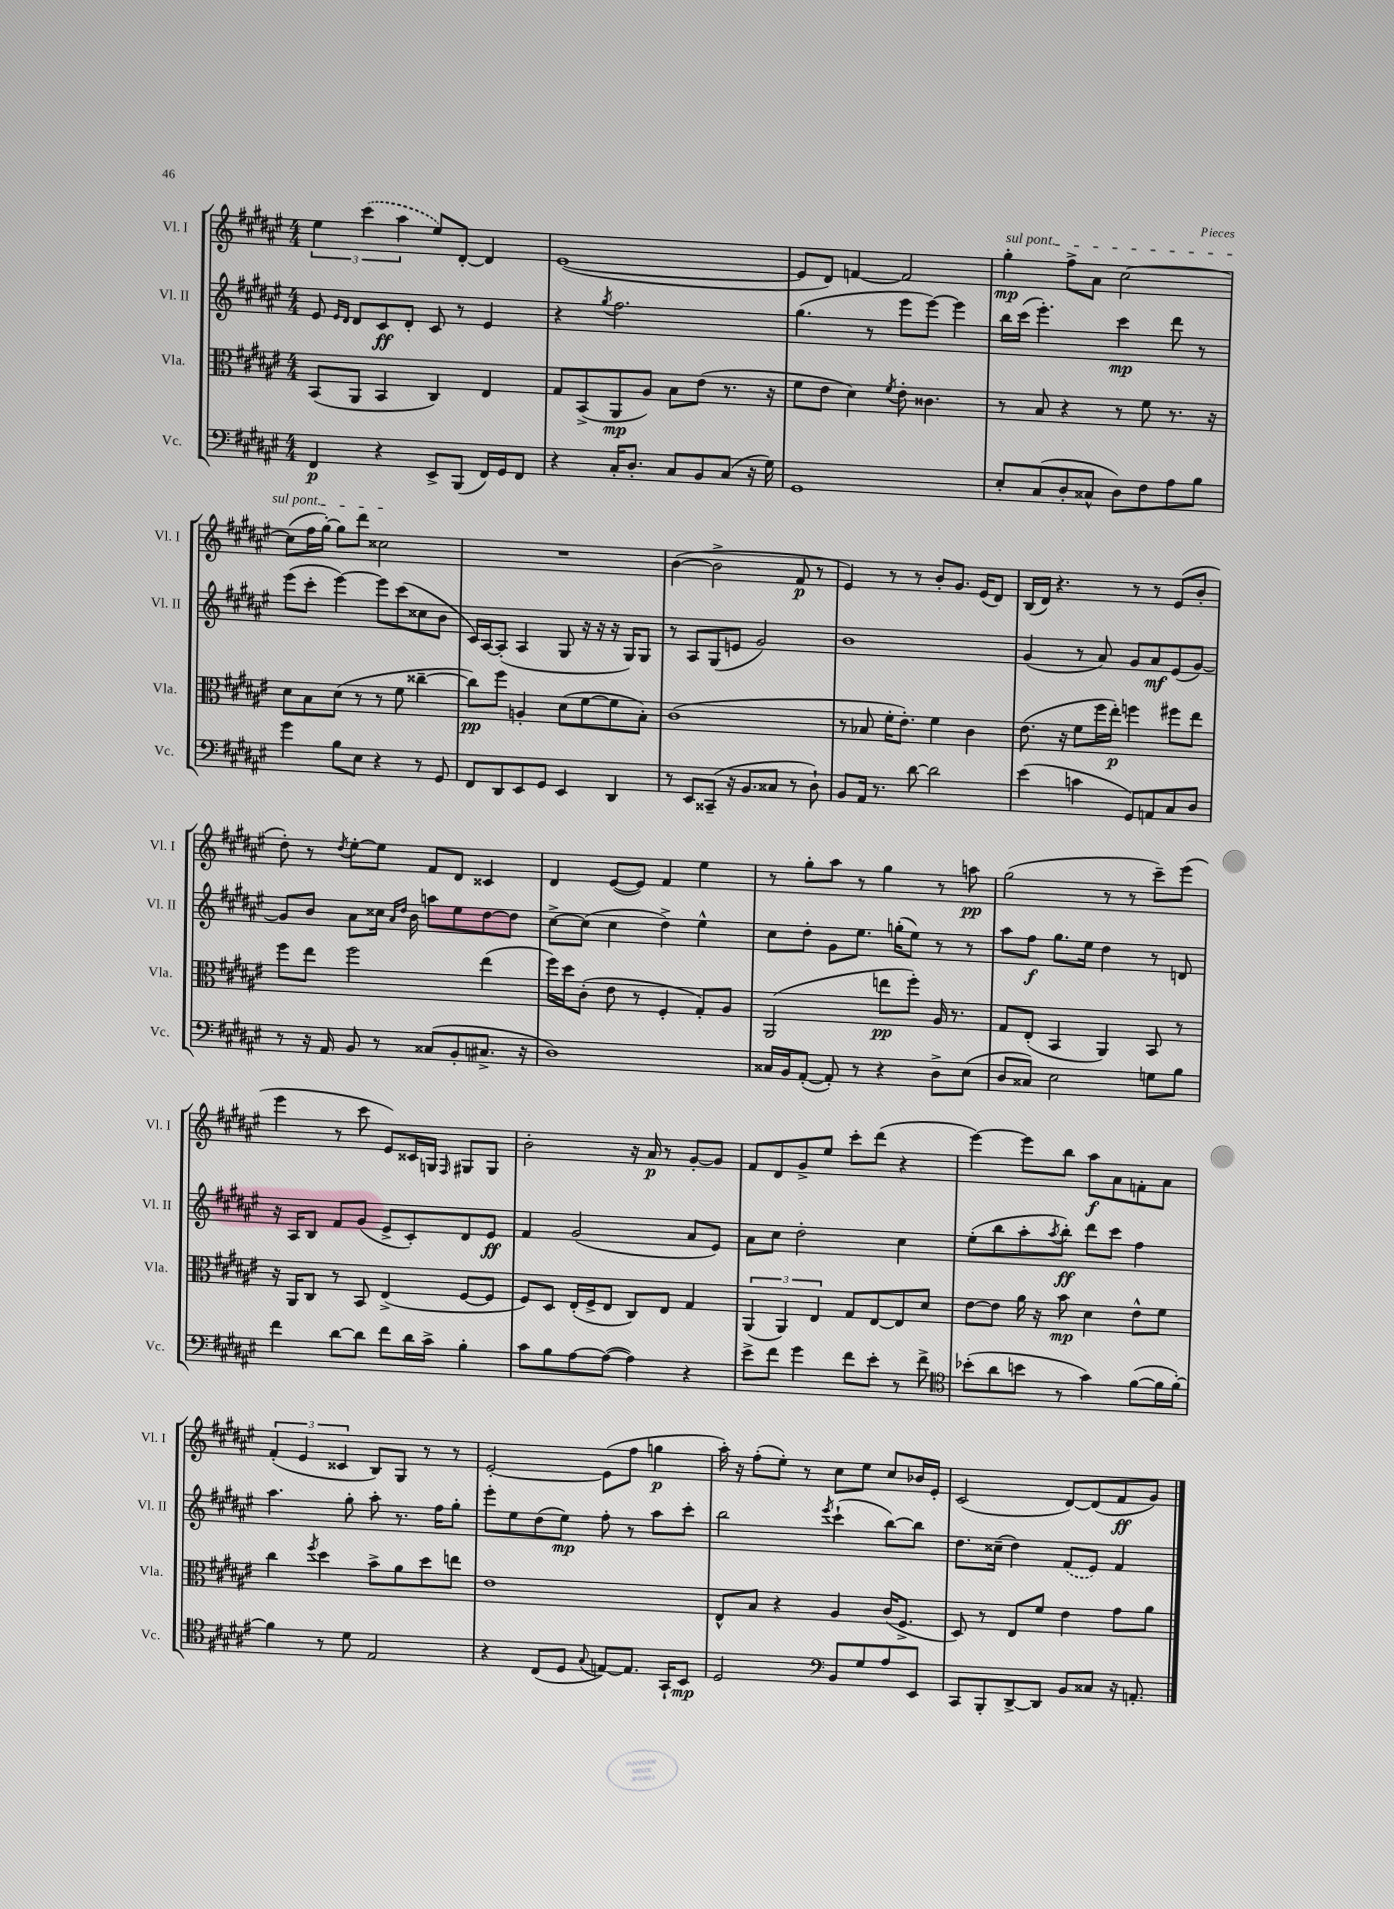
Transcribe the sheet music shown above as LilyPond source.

<<
\new StaffGroup <<
\new Staff = "s0" \with { instrumentName = "Vl. I" shortInstrumentName = "Vl. I" } {
    \clef treble \key fis \major \numericTimeSignature \time 4/4
    \tuplet 3/2 { eis''4 \once \slurDashed cis'''4( ais''4 } eis''8) dis'8~-. dis'4 |
    eis'1~( |
    eis'8 dis'8) f'4~ f'2 |
    \once \override TextSpanner.bound-details.left.text = \markup { \italic "sul pont." } gis''4-.\mp\startTextSpan fis''8-> ais'8 cis''2~ |
    cis''8( fis''16 gis''16~-.) gis''8 dis'''8 cisis''2\stopTextSpan |
    R1 |
    b'4~( b'2-> fis'8\p r8 |
    eis'4) r8 r8 b'8-. gis'8. eis'16( dis'8) |
    b16( dis'16) r4. r8 r8 eis'8( b'8-. |
    dis''8-.) r8 \acciaccatura { dis''8 } eis''8~-. eis''8 fis'8 dis'8 cisis'4 |
    dis'4 eis'8~( eis'8) fis'4 eis''4 |
    r8 gis''8-. ais''8 r8 gis''4 r8 a''8\pp |
    gis''2( r8 r8 cis'''8--) eis'''8( |
    eis'''4 r8 cis'''8 eis'8) cisis'16 g16 \grace { fis16 } gis8 gis8 |
    b'2-. r16 ais'16\p r8 gis'8~-. gis'8 |
    fis'8 dis'8 gis'8-> eis''8 cis'''8-. dis'''8( r4 |
    eis'''4~) eis'''8 b''8 ais''8\f ais'8 f'8-. ais'8 |
    \tuplet 3/2 { fis'4-.( eis'4 cisis'4 } b8) gis8 r8 r8 |
    eis'2~-. eis'8( fis''8 g''4\p |
    ais''16-.) r16 fis''8-.( eis''8-.) r8 cis''8 eis''8 cis''8 bes'16 eis'16-. |
    cis'2( dis'8~) dis'8( fis'8\ff gis'8) \bar "|." |
}
\new Staff = "s1" \with { instrumentName = "Vl. II" shortInstrumentName = "Vl. II" } {
    \clef treble \key fis \major \numericTimeSignature \time 4/4
    eis'8 \grace { eis'16 dis'16 } dis'8 cis'8\ff dis'8-. cis'8 r8 eis'4 |
    r4 \acciaccatura { gis''8 } fis''2. |
    gis''4.( r8 eis'''8 eis'''8~) eis'''4 |
    b''16 cis'''16( eis'''4.-.) cis'''4\mp dis'''8 r8 |
    eis'''8( cis'''8-. eis'''4~) eis'''8 cis'''8( cisis''8 b'8 |
    cis'16) ais16~ ais8-.( ais4 gis8 r16 r16 r16 gis16) gis8 |
    r8 ais8 gis8( e'8 gis'2) |
    b'1 |
    gis'4( r8 ais'8) gis'8 ais'8\mf eis'8( gis'8~) |
    gis'8 b'8 ais'8 cisis''16 \grace { ais'16 dis''16 } b'16 a''8 eis''8 dis''8~ dis''8 |
    cis''8~-> cis''8( cis''4 dis''4->) eis''4-^ |
    cis''8 dis''8-. gis'8 eis''8. g''16-.( eis''8) r8 r8 |
    ais''8 fis''8\f gis''8. eis''16 dis''4 r8 d'8 |
    r16 ais16 b8 fis'8 gis'8( eis'8-> cis'8-.) dis'8 eis'8\ff |
    fis'4 gis'2( ais'8 eis'8) |
    ais'8 cis''8 dis''2-. cis''4 |
    eis''8-.( b''8 ais''8-. \acciaccatura { ais''8 } b''8-.\ff) dis'''8 cis'''8 fis''4 |
    ais''4. gis''8-. ais''8-. r8. fis''16 gis''8-. |
    eis'''8-. eis''8 dis''8( eis''8\mp) fis''8-. r8 ais''8 cis'''8-. |
    b''2 \acciaccatura { eis'''8 } cis'''4-!( b''8~) b''8 |
    dis''8. cisis''16--( dis''4) \once \slurDashed fis'8( eis'8) fis'4 \bar "|." |
}
\new Staff = "s2" \with { instrumentName = "Vla." shortInstrumentName = "Vla." } {
    \clef alto \key fis \major \numericTimeSignature \time 4/4
    b,8( ais,8 b,4 cis4) eis4 |
    gis8 b,8->( ais,8\mp ais8) b8 eis'8( r8. r16 |
    fis'8 eis'8 dis'4) \acciaccatura { fis'8 } eis'8-. cisis'4. |
    r8 b8 r4 r8 fis'8 r8. r16 |
    dis'8 b8 dis'8( r8 r8 fis'8 cisis''4~-- |
    cisis''8\pp) fis''8 a4-. dis'8( fis'8~ fis'8 b8-.) |
    cis'1( |
    r8 bes8 fis'16-. eis'8.-.) fis'4 cis'4 |
    eis'8.( r16 fis'8 fis''16 eis''16-.\p) f''4 fis''8 eis''8 |
    fis''8 eis''8 fis''2 eis''4( |
    fis''16) dis''16 cis'8-.( eis'8 r8 fis4-. gis8-.) ais8 |
    ais,2( e''8\pp fis''8-.) ais16 r8. |
    gis8 eis8-.( b,4 ais,4) b,8 r8 |
    r16 ais,16 cis8 r8 b,8 eis4->( fis8~ fis8 |
    fis8) dis8 eis16-.( fis16-> eis8 cis8) eis8 gis4 |
    \tuplet 3/2 { ais,4( ais,4) eis4 } gis8 eis8~ eis8 dis'8 |
    eis'8~ eis'8 ais'16 r16 b'8\mp dis'4 eis'8-^ fis'8 |
    cis''4 \acciaccatura { fis''8 } dis''4 b'8-> ais'8 dis''8 e''8 |
    eis'1 |
    eis8-^ b8 r4 ais4 cis'16( fis8.-> |
    dis8) r8 eis8 fis'8 eis'4 gis'8 ais'8 \bar "|." |
}
\new Staff = "s3" \with { instrumentName = "Vc." shortInstrumentName = "Vc." } {
    \clef bass \key fis \major \numericTimeSignature \time 4/4
    fis,4\p r4 eis,8-> b,,8( fis,16) gis,16 fis,8 |
    r4 cis16-. dis8.-. cis8 b,8 cis8( r16 gis16) |
    gis,1 |
    eis8-. cis8( dis8-. cisis8-^ dis8) fis8 ais8 b8 |
    gis'4 b8 eis8 r4 r8 gis,8 |
    fis,8 dis,8 eis,8 gis,8 eis,4 dis,4 |
    r8 eis,8 cisis,8--( r16 b,8. cisis8 r8 dis8-!) |
    b,8 ais,16 r8. dis'8~ dis'2 |
    eis'4( c'4 gis,8) a,8 cis8 dis8 |
    r8 r16 ais,16 b,8 r8 cisis8( b,8-. cis8.-> r16 |
    dis1) |
    cisis16 b,16 ais,8~-.( ais,8-.) r8 r4 dis8-> eis8( |
    dis8 cisis8) eis2 g8 b8 |
    fis'4 dis'8~ dis'8 fis'8 dis'16 cis'16-> b4-. |
    cis'8 b8 ais8~ ais8~( ais4) r4 |
    eis'8-> fis'8 gis'4 fis'8 eis'8-. r8 fis'8-> |
    \clef tenor bes'8-.( ais'8 b'8 r8 gis'4) fis'8~( fis'16 fis'16~-.) |
    fis'4 r8 dis'8 eis2 |
    r4 cis8( dis8 \appoggiatura { gis8 } e8~) e8. gis,16-! b,8\mp |
    dis2 \clef bass b,8 gis8 ais8 eis,8 |
    cis,8 b,,8-. dis,8~-> dis,8 b,8 cisis8 r16 a,8.-. \bar "|." |
}
>>
>>
\layout { \context { \Score \remove "Bar_number_engraver" } }
